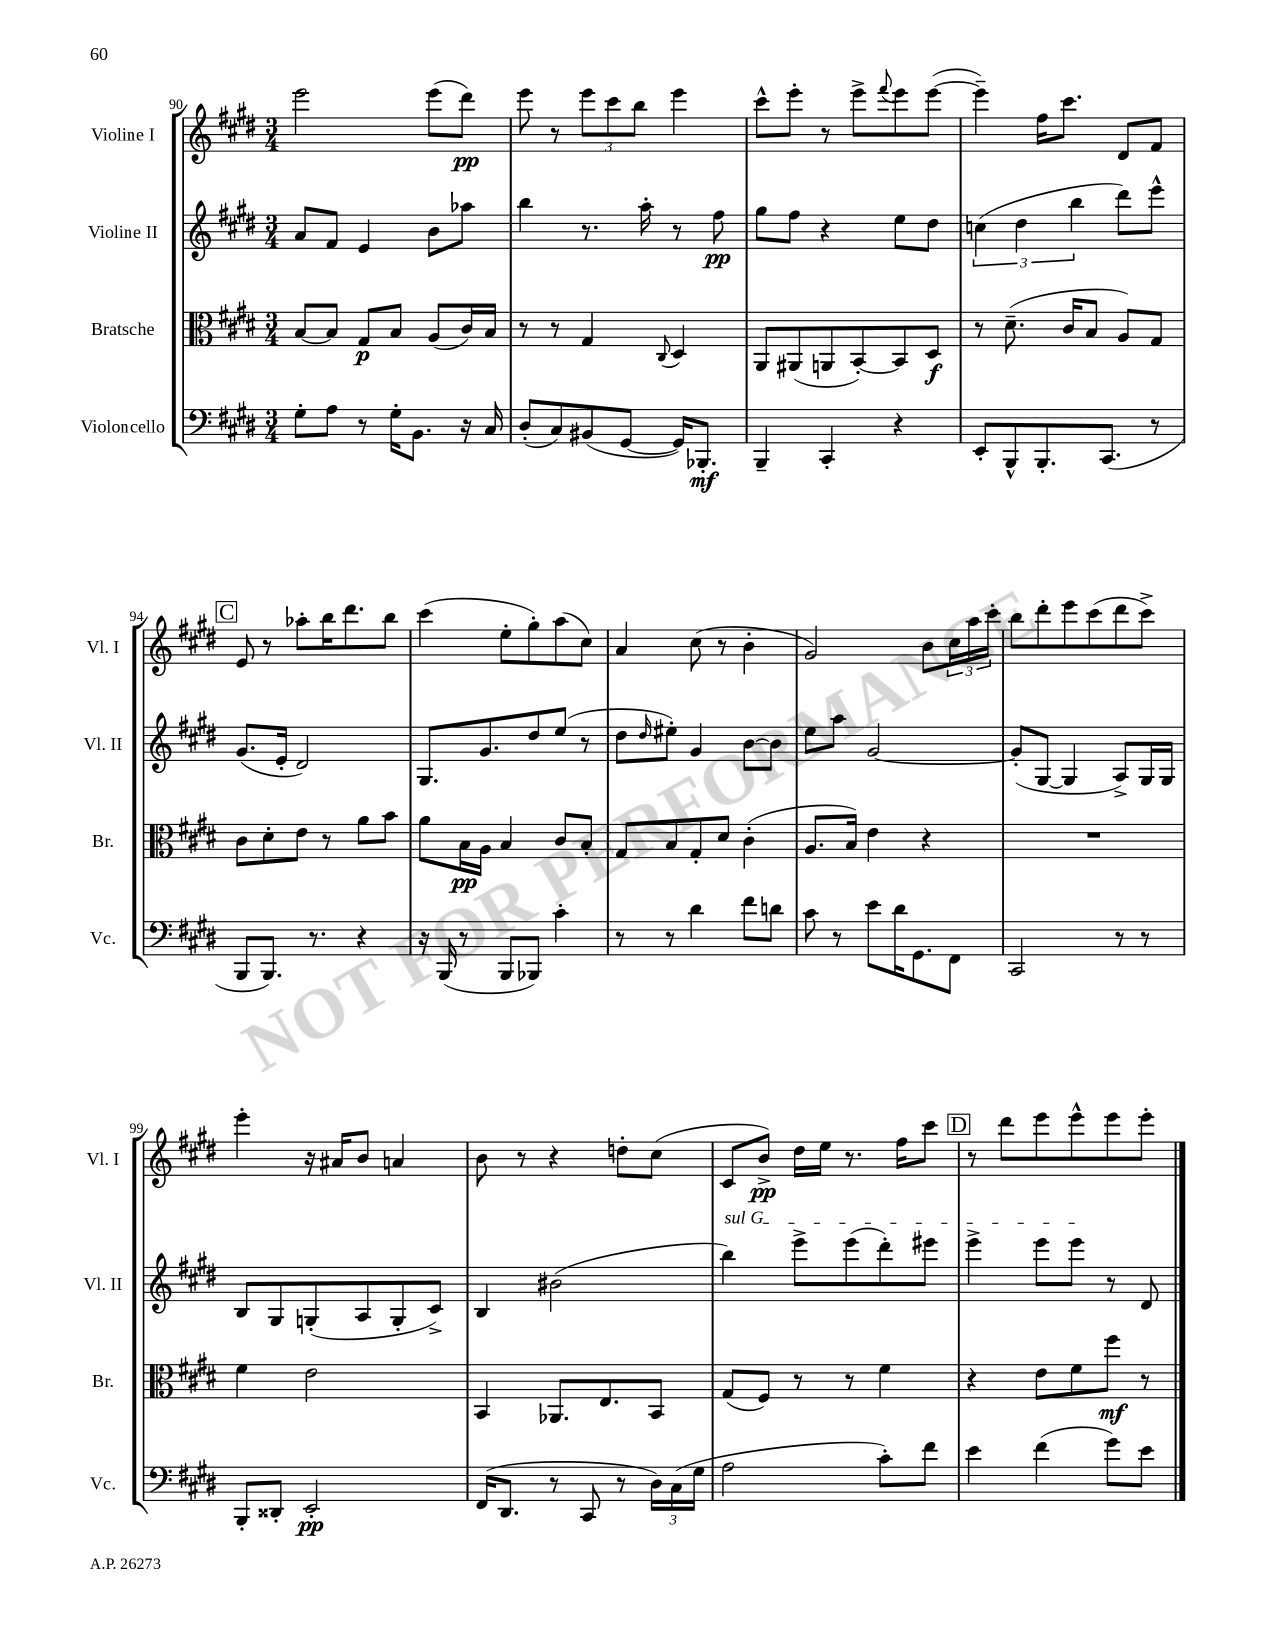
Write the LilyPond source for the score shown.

<<
\new StaffGroup <<
\new Staff = "s0" \with { instrumentName = "Violine I" shortInstrumentName = "Vl. I" } {
    \clef treble \key e \major \numericTimeSignature \time 3/4
    e'''2 e'''8( dis'''8\pp) |
    e'''8 r8 \tuplet 3/2 { e'''8 cis'''8 b''8 } e'''4 |
    cis'''8-^ e'''8-. r8 e'''8-> \appoggiatura { fis'''8 } e'''8 e'''8~( |
    e'''4--) fis''16 cis'''8. dis'8 fis'8 |
    \mark \markup { \box "C" } e'8 r8 aes''8-. b''16 dis'''8. b''8 |
    cis'''4( e''8-. gis''8-.) a''8( cis''8) |
    a'4 cis''8( r8 b'4-. |
    gis'2) b'8 \tuplet 3/2 { cis''16 a''16 cis'''16-. } |
    b''8 dis'''8-. e'''8 cis'''8( dis'''8 cis'''8->) |
    e'''4-. r16 ais'16 b'8 a'4 |
    b'8 r8 r4 d''8-. cis''8( |
    cis'8 b'8->\pp) dis''16 e''16 r8. fis''16 cis'''8 |
    \mark \markup { \box "D" } r8 dis'''8 e'''8 e'''8-^ e'''8 e'''8-. \bar "|." |
}
\new Staff = "s1" \with { instrumentName = "Violine II" shortInstrumentName = "Vl. II" } {
    \clef treble \key e \major \numericTimeSignature \time 3/4
    a'8 fis'8 e'4 b'8 aes''8 |
    b''4 r8. a''16-. r8 fis''8\pp |
    gis''8 fis''8 r4 e''8 dis''8 |
    \tuplet 3/2 { c''4( dis''4 b''4 } dis'''8) e'''8-^ |
    \mark \markup { \box "C" } gis'8.( e'16-. dis'2) |
    gis8. gis'8. dis''8 e''8( r8 |
    dis''8 \grace { dis''16 } eis''8-.) gis'4 b'8~ b'8 |
    e''8 a''8 gis'2~ |
    gis'8-.( gis8~ gis4 a8->) gis16 gis16 |
    b8 gis8 g8-.( a8 g8-. cis'8->) |
    b4 bis'2( |
    \once \override TextSpanner.bound-details.left.text = \markup { \italic "sul G" } b''4\startTextSpan) e'''8-> e'''8( dis'''8-.) eis'''8 |
    \mark \markup { \box "D" } e'''4-> e'''8 e'''8\stopTextSpan r8 dis'8 \bar "|." |
}
\new Staff = "s2" \with { instrumentName = "Bratsche" shortInstrumentName = "Br." } {
    \clef alto \key e \major \numericTimeSignature \time 3/4
    b8~ b8 gis8\p b8 a8( cis'16) b16 |
    r8 r8 gis4 \appoggiatura { cis8 } dis4 |
    a,8 ais,8( a,8 b,8~-.) b,8 dis8\f |
    r8 dis'8.--( cis'16 b8 a8) gis8 |
    \mark \markup { \box "C" } cis'8 dis'8-. e'8 r8 a'8 b'8 |
    a'8 b16\pp a16 b4 cis'8 b8-. |
    gis8 b8 gis8-. dis'8 cis'4-.( |
    a8. b16) e'4 r4 |
    R2. |
    fis'4 e'2 |
    b,4 aes,8. e8. b,8 |
    gis8( fis8) r8 r8 fis'4 |
    \mark \markup { \box "D" } r4 e'8 fis'8 fis''8\mf r8 \bar "|." |
}
\new Staff = "s3" \with { instrumentName = "Violoncello" shortInstrumentName = "Vc." } {
    \clef bass \key e \major \numericTimeSignature \time 3/4
    gis8-. a8 r8 gis16-. b,8. r16 cis16 |
    dis8-.( cis8) bis,8( gis,8~ gis,16) bes,,8.-.\mf |
    b,,4-- cis,4-. r4 |
    e,8-. b,,8-^ b,,8.-. cis,8.( r8 |
    \mark \markup { \box "C" } b,,8 b,,8.) r8. r4 |
    r16 b,,16( r8 b,,8 bes,,8) cis'4-. |
    r8 r8 dis'4 fis'8 d'8 |
    cis'8 r8 e'8 dis'16 gis,8. fis,8 |
    cis,2 r8 r8 |
    b,,8-. disis,8-. e,2-.\pp |
    fis,16( dis,8. r8 cis,8 r8 \tuplet 3/2 { dis16) cis16( gis16 } |
    a2 cis'8-.) fis'8 |
    \mark \markup { \box "D" } e'4 fis'4( gis'8) e'8 \bar "|." |
}
>>
>>
\layout { \context { \Score currentBarNumber = #90 } }
